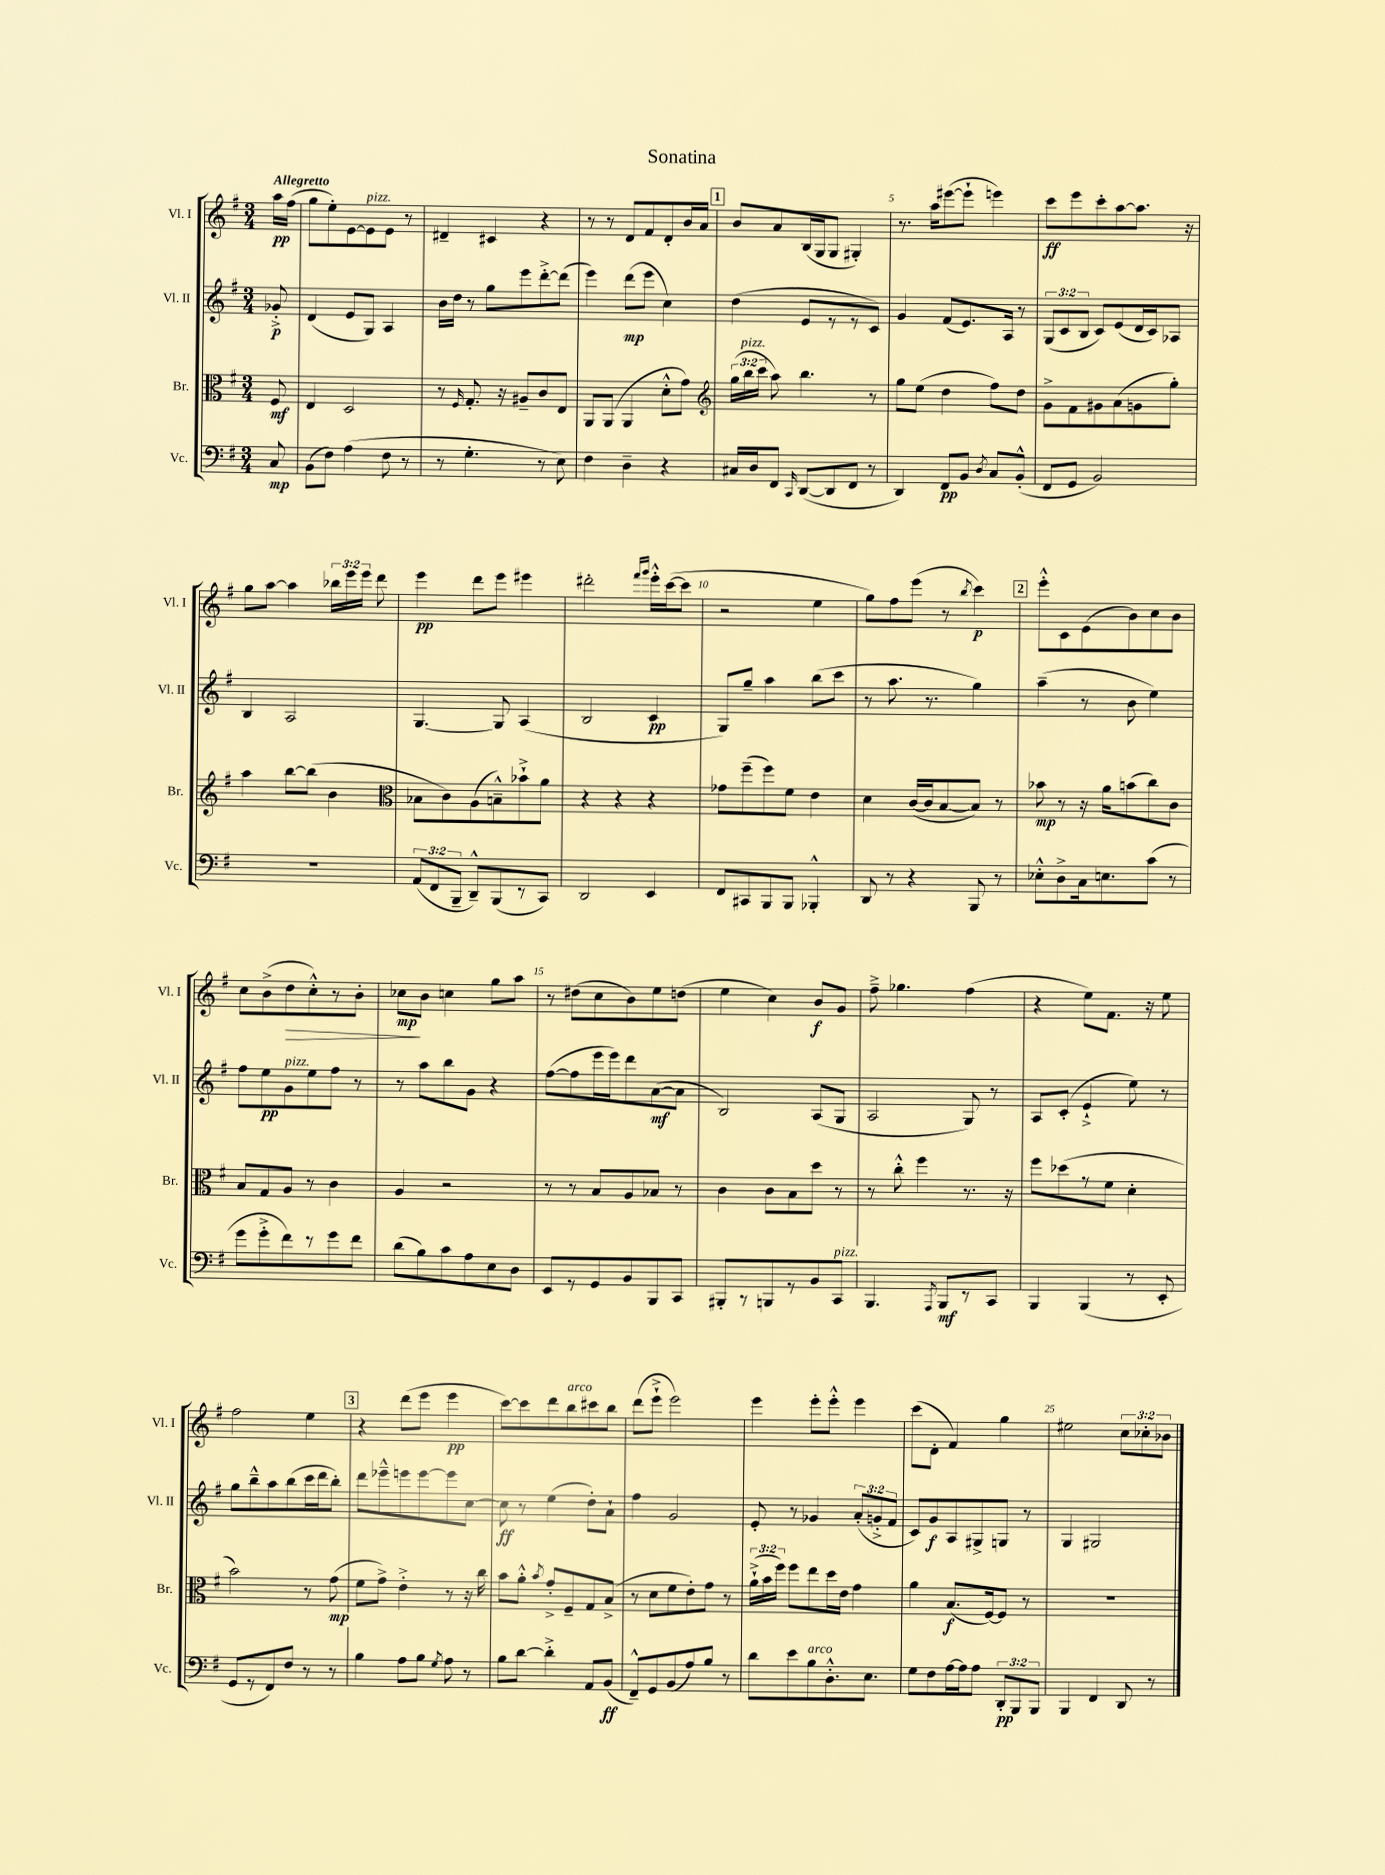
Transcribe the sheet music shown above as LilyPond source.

\header { title = "Sonatina" }
<<
\new StaffGroup <<
\new Staff = "s0" \with { instrumentName = "Vl. I" shortInstrumentName = "Vl. I" } {
    \clef treble \key g \major \numericTimeSignature \time 3/4 \override Staff.TupletNumber.text = #tuplet-number::calc-fraction-text \partial 8 \tempo "Allegretto"
    \autoBeamOff a''16[\pp fis''16]( |
    g''8[ e''8-.) e'8~ e'8^\markup { \italic "pizz." } e'8] r8 |
    dis'4-- cis'4 r4 |
    r8 r8 d'8[ fis'8 d'8-. b'16 a'16] |
    \mark \markup { \box "1" } b'8[ a'8 b16( g16 g8] gis4-.) |
    r8. a''16[ eis'''8~( eis'''8]-! e'''4) |
    c'''8[\ff e'''8 c'''8-. a''8~ a''8.] r16 |
    g''8[ a''8]~ a''4 \tuplet 3/2 { bes''16[ e'''16 e'''16] } d'''8 |
    e'''4\pp d'''8[ e'''8] eis'''4 |
    dis'''2-. \grace { fis'''16[ g'''16] } e'''16[-.-^ c'''16~( c'''8] |
    r2 e''4 |
    g''8[) fis''8 e'''8]( r8 \acciaccatura { b''8 } c'''4\p) |
    \mark \markup { \box "2" } e'''8[-.-^ c'8 e'8( b'8) c''8 b'8] |
    c''8[ b'8->( d''8\> c''8-.-^) r8 b'8]-. |
    ces''8[\mp\! b'8] c''4 g''8[ a''8] |
    r8 dis''8[( c''8 b'8) e''8 d''8]( |
    e''4 c''4) b'8[\f g'8] |
    fis''8---> ges''4. fis''4( |
    r4 e''8[) fis'8.] r16 e''8 |
    fis''2 e''4 |
    \mark \markup { \box "3" } r4 d'''8[( e'''8] e'''4\pp |
    c'''8[~) c'''8 d'''8 b''8^\markup { \italic "arco" } cis'''8 b''8] |
    d'''8[( e'''8]-!-> e'''2) |
    e'''4 e'''8[-. e'''8]-.-^ e'''4 |
    c'''8[( d'8]-. fis'4) g''4 |
    eis''2 \tuplet 3/2 { c''8[ ces''8-. bes'8] } \bar "|." |
}
\new Staff = "s1" \with { instrumentName = "Vl. II" shortInstrumentName = "Vl. II" } {
    \clef treble \key g \major \numericTimeSignature \time 3/4 \override Staff.TupletNumber.text = #tuplet-number::calc-fraction-text \partial 8
    \autoBeamOff ges'8-.->\p |
    d'4( e'8[ g8]) a4 |
    b'16[ d''16] r8 g''8[ e'''8 d'''8~-.-> d'''8]( |
    e'''4) d'''8[\mp( e'''8] c''4) |
    \mark \markup { \box "1" } d''4( e'8[ r8 r8 c'8]) |
    g'4 fis'8[( e'8.) a16] r8 |
    \tuplet 3/2 { g8[( c'8 b8] } c'8[) e'8( d'16 c'16) aes8] |
    b4 a2 |
    g4.~ g8 a4( |
    b2 c'4\pp |
    g8[) g''8]-- a''4 b''8[( c'''8] |
    r8 a''8. r8. g''4) |
    \mark \markup { \box "2" } a''4--( r8 b'8 e''4) |
    fis''8[ e''8\pp g'8^\markup { \italic "pizz." } e''8 fis''8] r8 |
    r8 a''8[ b''8 g'8] r4 |
    fis''8[~( fis''8 e'''16 e'''16) d'''8 a'8~\mf( a'8] |
    b2) a8[( g8] |
    a2 g8) r8 |
    a8[ c'8]-.( e'4-!-> e''8) r8 |
    g''8[ b''8---^ a''8 b''8( c'''16 d'''16 b''8]-.) |
    \mark \markup { \box "3" } d'''8[ ees'''8---^ e'''8 e'''8~ e'''8 c''8]~ |
    c''8\ff r8 e''4( d''8[-.) a'8]-! |
    fis''4 g'2 |
    e'8-. r8 ges'4 \tuplet 3/2 { a'8[-.( g'8-.-> fis'8] } |
    c'8[) g'8\f a8 gis8-> g8] r8 |
    g4 gis2 \bar "|." |
}
\new Staff = "s2" \with { instrumentName = "Br." shortInstrumentName = "Br." } {
    \clef alto \key g \major \numericTimeSignature \time 3/4 \override Staff.TupletNumber.text = #tuplet-number::calc-fraction-text \partial 8
    \autoBeamOff fis8\mf |
    e4 d2 |
    r8 \grace { fis16 } g8.-. r16 ais8[-- c'8 e8] |
    a,8[ a,8]( a,4 d'8[-.-^ g'8]) |
    \mark \markup { \box "1" } \clef treble \tuplet 3/2 { g''16[( b''16^\markup { \italic "pizz." } c'''16] } a''8) b''4. r8 |
    g''8[ e''8]( d''4 fis''8[) d''8] |
    g'8[-> fis'8 gis'8 a'8( g'8 g''8]-.) |
    a''4 b''8[~ b''8]( b'4 |
    \clef alto bes8[ c'8) a8( b8---^) bes'8-!-> a'8] |
    r4 r4 r4 |
    ges'8[ fis''8--( fis''8) fis'8] e'4 |
    d'4 c'16[~( c'16 b8~ b8]) r8 |
    \mark \markup { \box "2" } bes'8\mp r8 r16 a'16[ b'8( c''8) c'8] |
    b8[ g8 a8] r8 c'4 |
    a4 r2 |
    r8 r8 b8[ a8 bes8] r8 |
    c'4 c'8[ b8 d''8] r8 |
    r8 c''8-.-^ fis''4 r8. r16 |
    fis''8[ des''8( r8 fis'8] d'4-. |
    b'2) r8 g'8\mp( |
    \mark \markup { \box "3" } fis'8[ g'8]->) e'4-.-> r8 r16 c''16 |
    b'8[ a'8]-.-^ \acciaccatura { b'8 } g'8[-.-> fis8-- g8 b8]->( |
    r8 d'8[ fis'8 e'8-.) g'8] r8 |
    \tuplet 3/2 { a'16[-!->( b'16 fis''16]) } fis''8[ e''8 d''16 e'16] g'4 |
    a'4 b8.[\f( fis16~) fis8] r8 |
    R2. \bar "|." |
}
\new Staff = "s3" \with { instrumentName = "Vc." shortInstrumentName = "Vc." } {
    \clef bass \key g \major \numericTimeSignature \time 3/4 \override Staff.TupletNumber.text = #tuplet-number::calc-fraction-text \partial 8
    \autoBeamOff c8\mp |
    b,8[( fis8]) a4( fis8 r8 |
    r8 g4.-. r8 e8) |
    fis4 d4-- r4 |
    \mark \markup { \box "1" } cis16[ d16 fis,8] \grace { c,16 } d,8[~( d,8 fis,8] r8 |
    d,4) fis,8[\pp b,8] \acciaccatura { d8 } c8[ b,8]-.-^( |
    fis,8[ g,8] b,2) |
    R2. |
    \tuplet 3/2 { a,8[( fis,8 b,,8]-- } d,8[---^) b,,8( r8 c,8]) |
    d,2 e,4 |
    fis,8[ cis,8 b,,8 b,,8] bes,,4-.-^ |
    d,8 r8 r4 b,,8 r8 |
    \mark \markup { \box "2" } ees8[-.-^ d8-> c16 e8. c'8]( r8 |
    g'8[ g'8-.-> fis'8) r8 g'8 fis'8] |
    d'8[( b8) c'8 a8 e8 d8] |
    e,8[ r8 g,8 b,8 b,,8 c,8] |
    bis,,8[-. r8 b,,8 r8 b,8 c,8]^\markup { \italic "pizz." } |
    b,,4. \acciaccatura { a,,8 } b,,8[\mf r8 c,8] |
    b,,4 b,,4( r8 e,8-. |
    g,8[ r8 fis,8) fis8] r8 r8 |
    \mark \markup { \box "3" } b4 a8[ b8] \acciaccatura { g8 } a8 r8 |
    b8[ d'8]~ d'4-.-> a,8[ b,8]\ff( |
    fis,8[---^) g,8 b,8( a8) b8] r8 |
    d'8[ e'8 b8^\markup { \italic "arco" } d8.-.-^ e8.] |
    g8[ fis8 a16~ a16 a8] \tuplet 3/2 { d,8[-.\pp b,,8 b,,8] } |
    b,,4 fis,4 d,8 r8 \bar "|." |
}
>>
>>
\layout { \context { \Score \override BarNumber.break-visibility = ##(#f #t #t) barNumberVisibility = #(every-nth-bar-number-visible 5) } }
